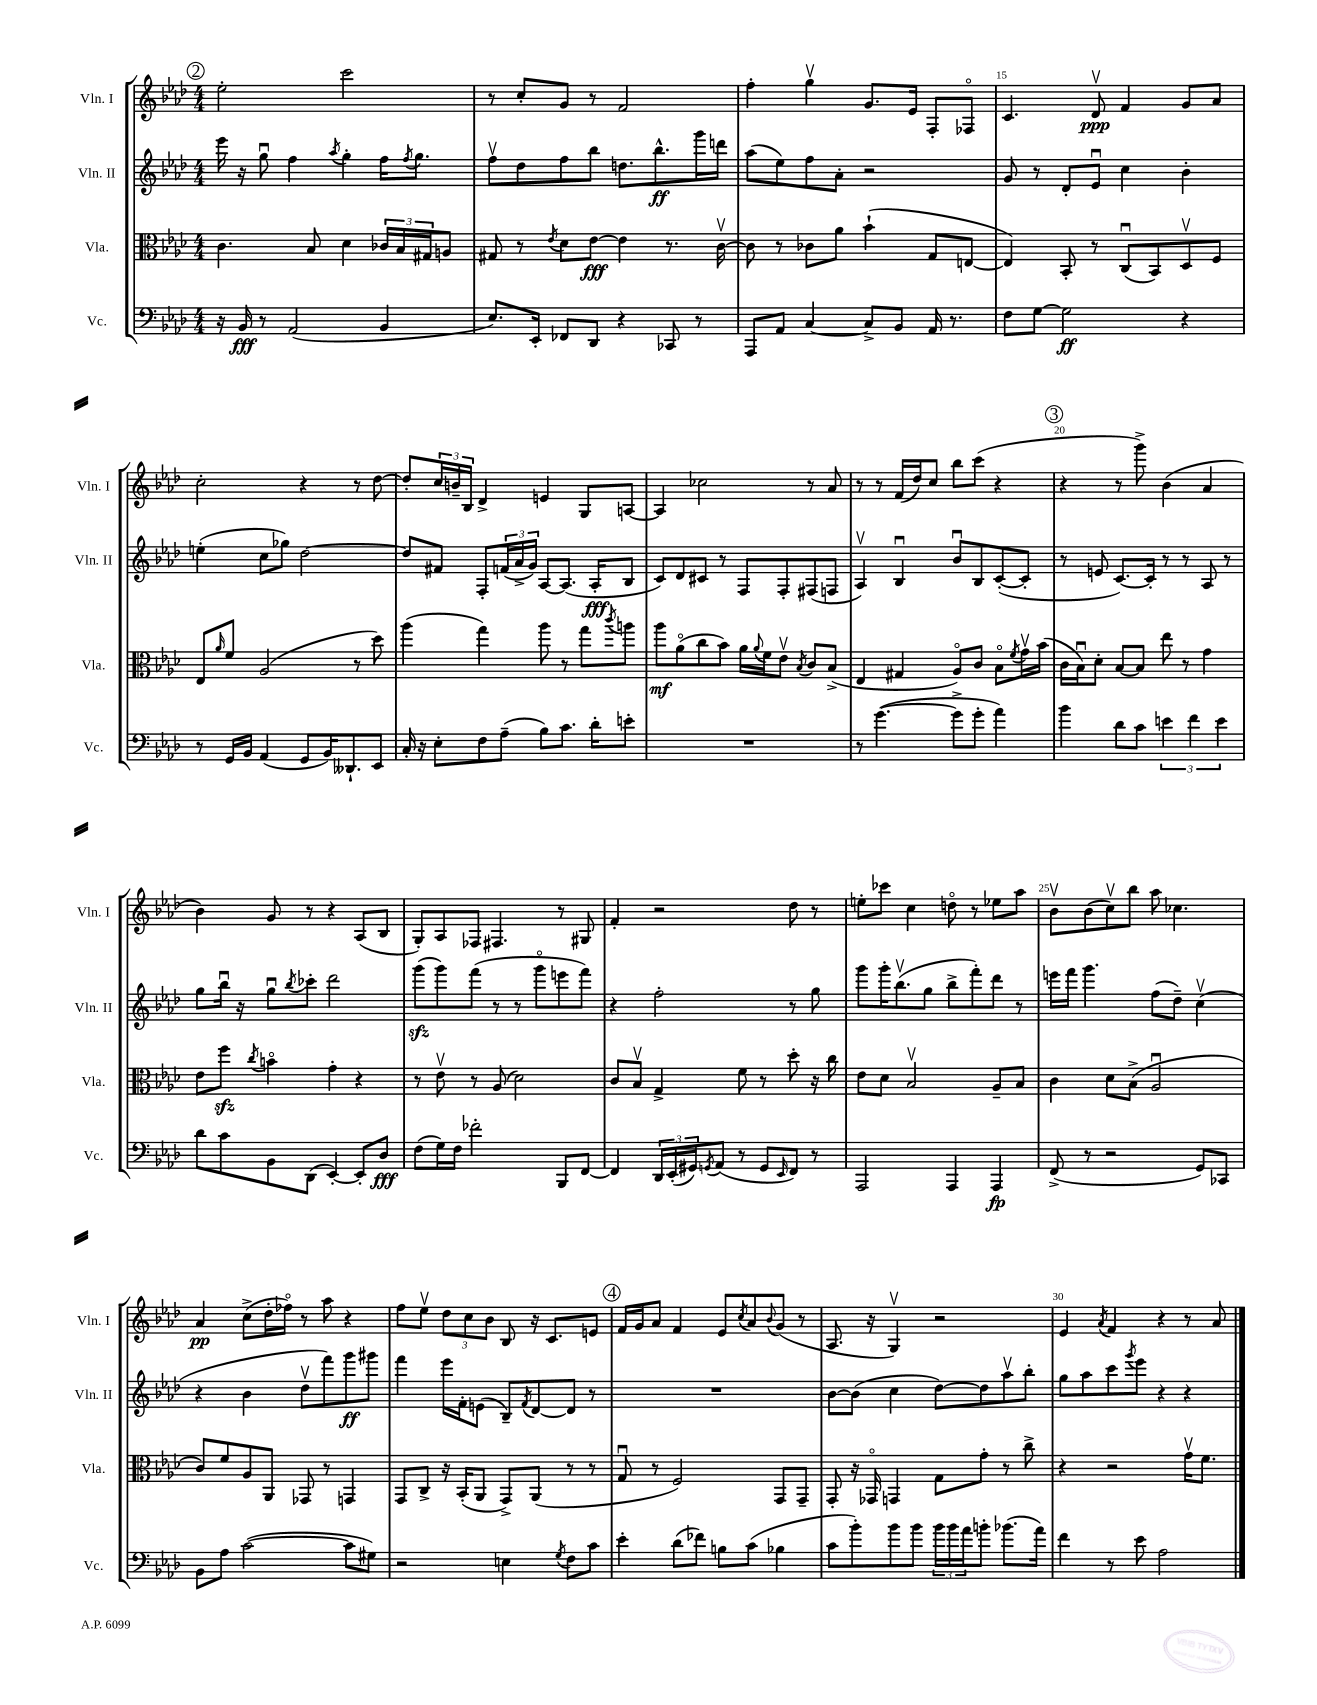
<<
\new StaffGroup <<
\new Staff = "s0" \with { instrumentName = "Vln. I" shortInstrumentName = "Vln. I" } {
    \clef treble \key aes \major \numericTimeSignature \time 4/4
    \mark \markup { \circle "2" } ees''2-. c'''2 |
    r8 c''8-. g'8 r8 f'2 |
    f''4-. g''4\upbow g'8. ees'16 f8-. fes8\flageolet |
    c'4. des'8\upbow\ppp f'4 g'8 aes'8 |
    c''2-. r4 r8 des''8~ |
    des''8-. \tuplet 3/2 { c''16 b'16-- bes16 } des'4-> e'4 g8 a8~ |
    a4 ces''2 r8 aes'8 |
    r8 r8 f'16( des''16) c''8 bes''8 c'''8( r4 |
    \mark \markup { \circle "3" } r4 r8 g'''8->) bes'4( aes'4 |
    bes'4) g'8 r8 r4 aes8( bes8 |
    g8-.) aes8 fes8 fis4. r8 gis8 |
    f'4-. r2 des''8 r8 |
    e''8-. ces'''8 c''4 d''8\flageolet r8 ees''8 aes''8 |
    bes'8\upbow bes'8( c''8\upbow) bes''8 aes''8 ces''4. |
    aes'4\pp c''8->( des''16-. fes''16\flageolet) r8 aes''8 r4 |
    f''8 ees''8\upbow \tuplet 3/2 { des''8 c''8 bes'8 } bes8 r16 c'8. e'8 |
    \mark \markup { \circle "4" } f'16 g'16 aes'8 f'4 ees'8 \acciaccatura { c''8 } aes'8 \appoggiatura { bes'8 } g'8( r8 |
    aes8. r16 g4\upbow) r2 |
    ees'4 \acciaccatura { aes'8 } f'4 r4 r8 aes'8 \bar "|." |
}
\new Staff = "s1" \with { instrumentName = "Vln. II" shortInstrumentName = "Vln. II" } {
    \clef treble \key aes \major \numericTimeSignature \time 4/4
    \mark \markup { \circle "2" } ees'''16 r16 g''8\downbow f''4 \acciaccatura { aes''8 } g''4-. f''16 \acciaccatura { f''8 } g''8. |
    f''8\upbow des''8 f''8 bes''8 d''8. bes''8.-^\ff g'''16 d'''16 |
    aes''8( ees''8) f''8 aes'8-. r2 |
    g'8 r8 des'8-. ees'8\downbow c''4 bes'4-. |
    e''4-.( c''8 ges''8) des''2~ |
    des''8 fis'8 f8-. \tuplet 3/2 { f'16( aes'16-> g'16) } aes8~ aes8.( aes16-.\fff bes8 |
    c'8) des'8 cis'8 r8 f8 f8-. fis8( f8 |
    aes4\upbow) bes4\downbow bes'8\downbow bes8 c'8~-.( c'8-. |
    \mark \markup { \circle "3" } r8 e'8 c'8.~) c'16-. r8 r8 aes8 r8 |
    g''8 bes''16\downbow r16 g''8\downbow \acciaccatura { bes''8 } ces'''8-. des'''2 |
    g'''8\sfz( g'''8) f'''8( r8 r8 g'''8\flageolet e'''8 f'''8) |
    r4 f''2-. r8 g''8 |
    g'''8 g'''16-. bes''8.\upbow( g''8 bes''8-> f'''8-.) des'''8 r8 |
    e'''16 f'''16 g'''4. f''8( des''8--) c''4\upbow( |
    r4 bes'4 des''8\upbow f'''8) g'''8\ff gis'''8 |
    f'''4 ees'''16 f'16-. e'8( bes8--) \acciaccatura { f'8 } des'8~ des'8 r8 |
    \mark \markup { \circle "4" } R1 |
    bes'8~ bes'8( c''4 des''8~) des''8 aes''8\upbow bes''8-. |
    g''8 aes''8 c'''8 \acciaccatura { g'''8 } ees'''8 r4 r4 \bar "|." |
}
\new Staff = "s2" \with { instrumentName = "Vla." shortInstrumentName = "Vla." } {
    \clef alto \key aes \major \numericTimeSignature \time 4/4
    \mark \markup { \circle "2" } c'4. bes8 des'4 \tuplet 3/2 { ces'16 bes16 gis16 } a8 |
    gis8 r8 \acciaccatura { ees'8 } des'8 ees'8~\fff ees'4 r8. c'16~\upbow |
    c'8 r8 ces'8 aes'8 bes'4-!( g8 e8~ |
    e4) bes,8-. r8 c8\downbow( bes,8) des8\upbow f8 |
    ees8 \grace { aes'16 } f'8 aes2( r8 des''8) |
    aes''4( g''4) aes''8 r8 g''8 \acciaccatura { c'''8 } a''8 |
    aes''8\mf aes'8\flageolet( c''8 bes'8) aes'16 \appoggiatura { aes'8 } f'16 ees'8\upbow \acciaccatura { bes8 } c'8 bes8->( |
    ees4 gis4 aes8\flageolet) c'8 bes8\flageolet \acciaccatura { f'8 } g'16\upbow bes'16( |
    \mark \markup { \circle "3" } c'16 bes16\downbow) des'8-. bes8~ bes8 ees''8 r8 g'4 |
    ees'8 f''8\sfz \acciaccatura { c''8 } b'4\flageolet g'4-. r4 |
    r8 ees'8\upbow r8 aes8( des'2) |
    c'8 bes8\upbow g4-> f'8 r8 des''8-. r16 c''16 |
    ees'8 des'8 bes2\upbow aes8-- bes8 |
    c'4 des'8 bes8->( aes2\downbow |
    c'8) f'8 aes8 aes,8 ges,8 r8 g,4 |
    g,8 c8-> r16 bes,16-.( aes,8 g,8->) aes,8( r8 r8 |
    \mark \markup { \circle "4" } g8\downbow r8 f2) g,8 g,8-- |
    g,8-. r16 ges,16\flageolet g,4 g8 g'8-. r8 c''8-> |
    r4 r2 g'16\upbow f'8. \bar "|." |
}
\new Staff = "s3" \with { instrumentName = "Vc." shortInstrumentName = "Vc." } {
    \clef bass \key aes \major \numericTimeSignature \time 4/4
    \mark \markup { \circle "2" } r16 bes,16\fff r8 aes,2( bes,4 |
    ees8.) ees,16-. fes,8 des,8 r4 ces,8 r8 |
    aes,,8 aes,8 c4~ c8-> bes,8 aes,16 r8. |
    f8 g8~ g2\ff r4 |
    r8 g,16 bes,16 aes,4( g,8 bes,16) deses,8.-! ees,8 |
    c16-. r16 ees8-. f8 aes8--( bes8) c'8. des'16-. e'8-. |
    R1 |
    r8 g'4.~( g'8-> g'8-. aes'4) |
    \mark \markup { \circle "3" } bes'4 des'8 c'8 \tuplet 3/2 { e'4 f'4 e'4 } |
    des'8 c'8 bes,8 des,8( ees,4~-.) ees,8-. des8\fff |
    f8( g16) f16 fes'2-. bes,,8 f,8~ |
    f,4 \tuplet 3/2 { des,16 ees,16-.( gis,16) } \acciaccatura { g,8 } aes,8( r8 g,8 \grace { ees,16 } f,8) r8 |
    aes,,2 aes,,4 aes,,4\fp |
    f,8->( r8 r2 g,8) ces,8 |
    bes,8 aes8 c'2~( c'8 gis8) |
    r2 e4 \acciaccatura { g8 } f8 c'8 |
    \mark \markup { \circle "4" } ees'4-. des'8( fes'8) b8 c'8( bes4 |
    c'8 bes'8-.) bes'8 bes'8 \tuplet 3/2 { bes'16 bes'16 aes'16 } b'8-. bes'8.( aes'16) |
    f'4 r8 ees'8 aes2 \bar "|." |
}
>>
>>
\layout { \context { \Score currentBarNumber = #12 \override BarNumber.break-visibility = ##(#f #t #t) barNumberVisibility = #(every-nth-bar-number-visible 5) } }
